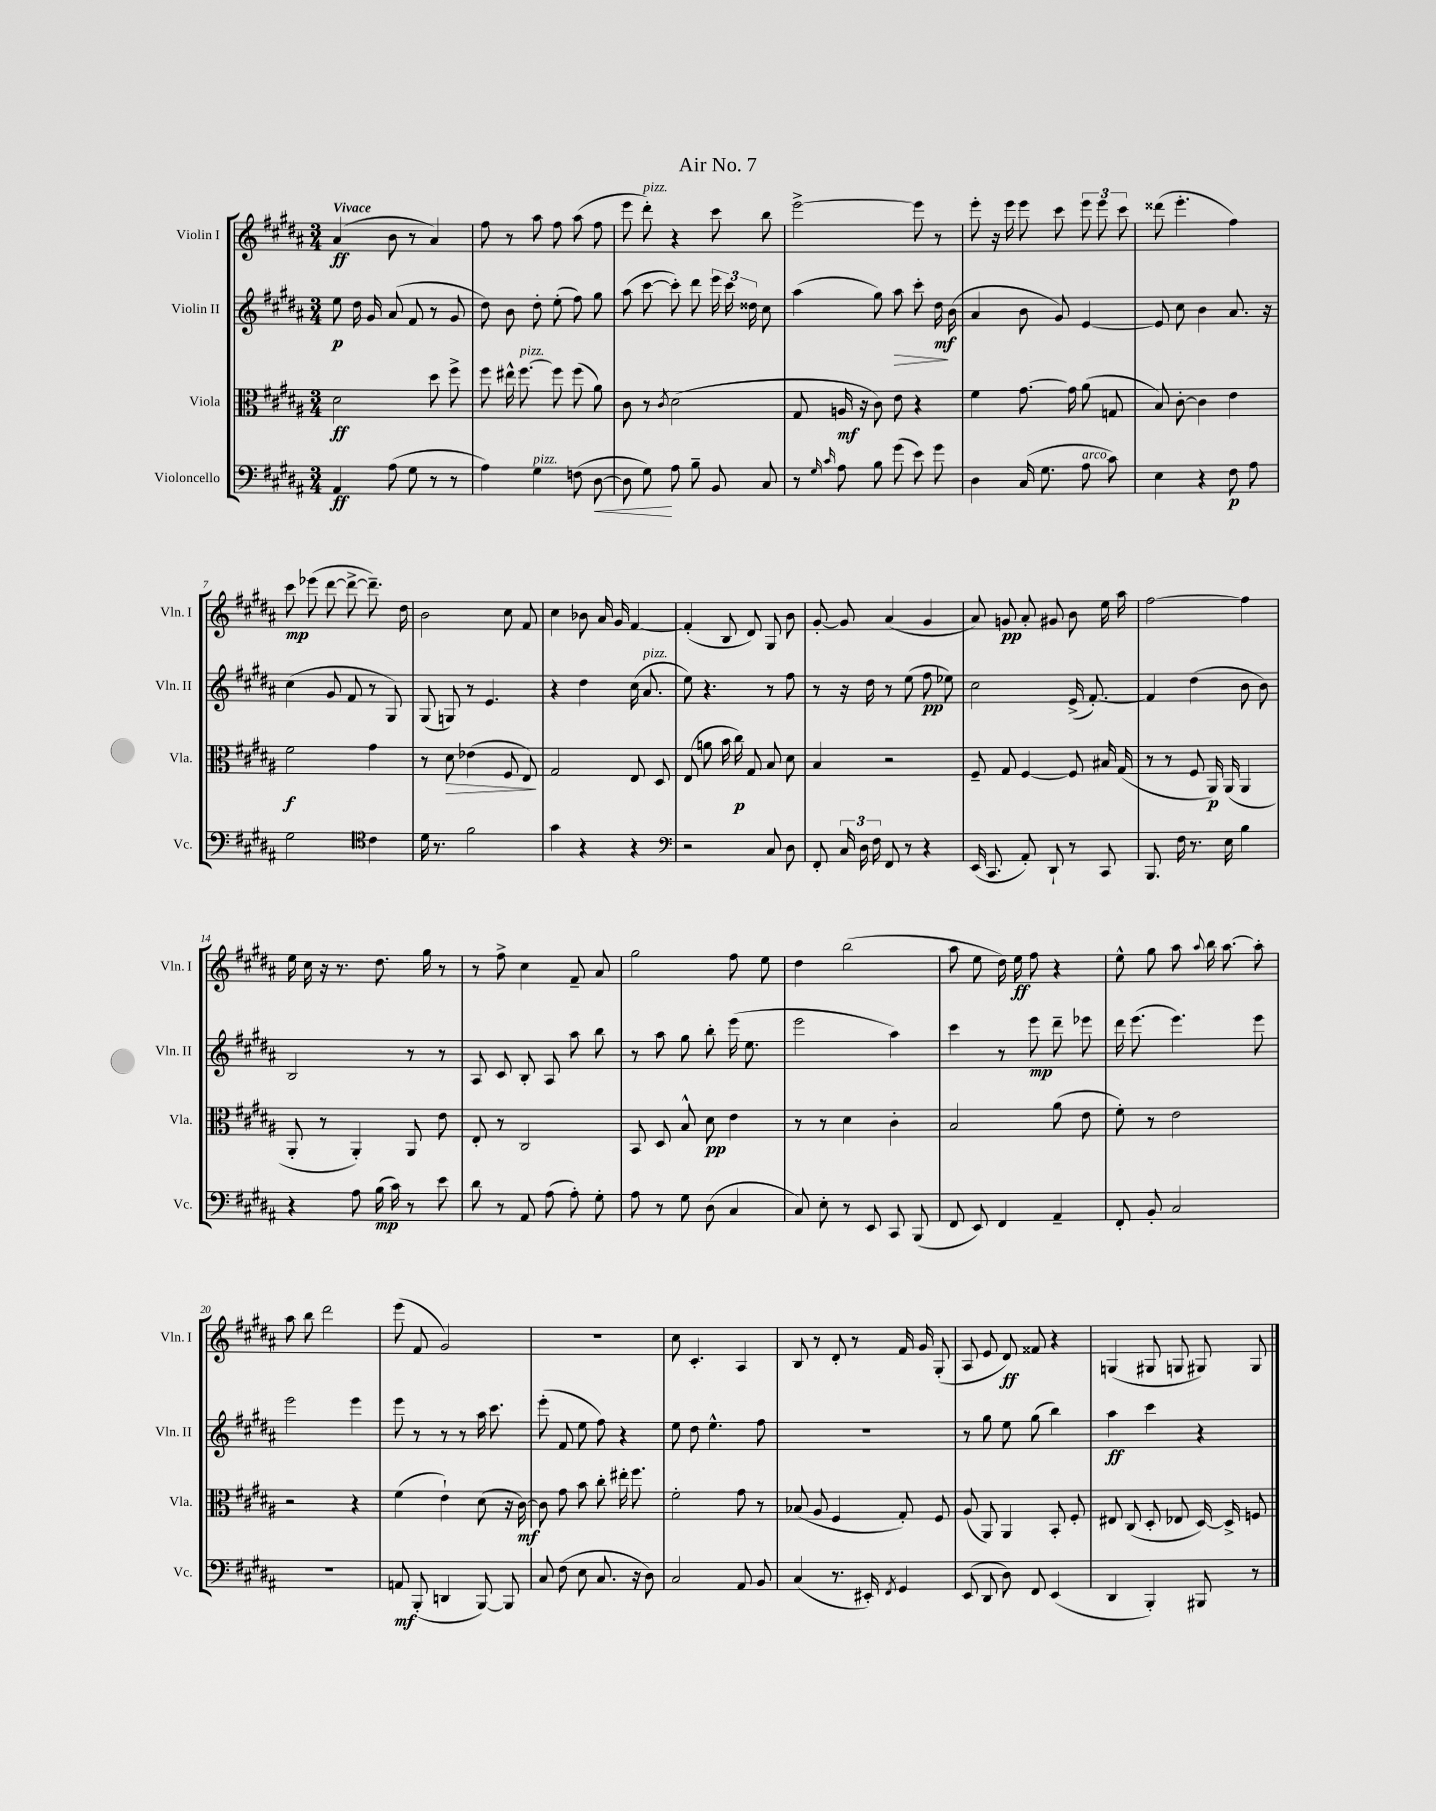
\header { title = "Air No. 7" }
<<
\new StaffGroup <<
\new Staff = "s0" \with { instrumentName = "Violin I" shortInstrumentName = "Vln. I" } {
    \clef treble \key b \major \numericTimeSignature \time 3/4 \tempo "Vivace"
    \autoBeamOff ais'4\ff( b'8 r8 ais'4) |
    fis''8 r8 ais''8 fis''8 ais''8( fis''8 |
    e'''8 dis'''8-.^\markup { \italic "pizz." }) r4 cis'''8 b''8 |
    e'''2~-> e'''8 r8 |
    e'''8-. r16 e'''16 e'''8 cis'''8 \tuplet 3/2 { e'''8 e'''8 cis'''8 } |
    disis'''8( e'''4.-. fis''4) |
    cis'''8\mp ees'''8( dis'''8~ dis'''8~-> dis'''8.--) dis''16 |
    b'2 cis''8 fis'8 |
    cis''4 bes'8 ais'16 gis'16 fis'4~ |
    fis'4-.( b8 dis'8) gis8 b'8 |
    gis'8~-. gis'8 ais'4( gis'4 |
    ais'8) g'8\pp ais'8-. gis'8 b'8 e''16 ais''16 |
    fis''2~ fis''4 |
    e''16 cis''16 r16 r8. dis''8. gis''16 r8 |
    r8 fis''8-> cis''4 fis'8-- ais'8 |
    gis''2 fis''8 e''8 |
    dis''4 b''2( |
    ais''8 e''8 dis''16) e''16\ff fis''8 r4 |
    e''8-^ gis''8 ais''8 \appoggiatura { ais''8 } b''16 ais''8.~ ais''8-. |
    ais''8 b''8 dis'''2 |
    e'''8( fis'8 gis'2) |
    R2. |
    cis''8 cis'4.-. ais4 |
    b8 r8 dis'8-. r8 fis'16 gis'16 gis8-.( |
    ais8 e'8 dis'8\ff) fisis'8 r4 |
    g4( gis8 g8 gis8) gis8 \bar "|." |
}
\new Staff = "s1" \with { instrumentName = "Violin II" shortInstrumentName = "Vln. II" } {
    \clef treble \key b \major \numericTimeSignature \time 3/4
    \autoBeamOff e''8\p dis''16 gis'16 ais'8( fis'8 r8 gis'8 |
    dis''8) b'8 dis''8-. e''8-.( fis''8) gis''8 |
    ais''8( cis'''8~ cis'''8-.) dis'''8 \tuplet 3/2 { e'''16 cis'''16 disis''16 } cis''8 |
    ais''4( gis''8) ais''8\> cis'''8-. dis''16\mf\! b'16( |
    ais'4 b'8 gis'8) e'4~ |
    e'8 cis''8 b'4 ais'8. r16 |
    cis''4( gis'8 fis'8 r8 gis8) |
    gis8( g8) r8 e'4. |
    r4 dis''4 cis''16( ais'8.^\markup { \italic "pizz." } |
    e''8) r4. r8 fis''8 |
    r8 r16 dis''16 r8 e''8( fis''8\pp ees''8) |
    cis''2 e'16->( fis'8.~-.) |
    fis'4 dis''4( b'8 b'8) |
    b2 r8 r8 |
    ais8 cis'8 b8-. ais8 ais''8 b''8 |
    r8 ais''8 gis''8 b''8-. e'''16( e''8. |
    e'''2 ais''4) |
    cis'''4 r8 e'''8\mp dis'''8-- ees'''8 |
    dis'''16 e'''8.( e'''4.) e'''8 |
    e'''2 e'''4 |
    e'''8 r8 r8 r8 ais''16 cis'''8. |
    e'''8-.( fis'8 e''8 fis''8) r4 |
    e''8 dis''8 e''4.-^ fis''8 |
    R2. |
    r8 gis''8 e''8 gis''8( b''4) |
    ais''4\ff cis'''4 r4 \bar "|." |
}
\new Staff = "s2" \with { instrumentName = "Viola" shortInstrumentName = "Vla." } {
    \clef alto \key b \major \numericTimeSignature \time 3/4
    \autoBeamOff dis'2\ff dis''8 fis''8-> |
    fis''8 eis''16-^ fis''8.~^\markup { \italic "pizz." } fis''8 fis''8( ais'8) |
    cis'8 r8 \acciaccatura { cis'8 } dis'2( |
    gis8 a16\mf r16 cis'8) e'8 r4 |
    fis'4 gis'8.~ gis'16 ais'8( g8 |
    b8) cis'8~-. cis'4 e'4 |
    fis'2\f gis'4 |
    r8 dis'8\> ees'4( fis8 e8\!) |
    gis2 e8 dis8 |
    e8( a'8 b'16 cis''16\p) gis8 b8 dis'8 |
    b4 r2 |
    fis8-- gis8 fis4~ fis8 bis16 gis16( |
    r8 r8 fis8 ais,16\p) ais,16( ais,4 |
    ais,8-. r8 ais,4-.) ais,8 e'8 |
    e8-. r8 cis2 |
    b,8 dis8 b8-^ dis'8\pp e'4 |
    r8 r8 dis'4 cis'4-. |
    b2 ais'8( e'8 |
    fis'8-.) r8 e'2 |
    r2 r4 |
    fis'4( e'4-!) dis'8( r16 cis'16~\mf) |
    cis'8 gis'8 b'8 cis''8-. eis''16-. fis''8. |
    fis'2-. gis'8 r8 |
    bes8( ais8 fis4 gis8-.) fis8 |
    ais8( ais,8) ais,4 b,8-. fis8-. |
    eis8 cis8( dis8-. ees8 dis16~) dis16-> f8 \bar "|." |
}
\new Staff = "s3" \with { instrumentName = "Violoncello" shortInstrumentName = "Vc." } {
    \clef bass \key b \major \numericTimeSignature \time 3/4
    \autoBeamOff ais,4\ff ais8( gis8 r8 r8 |
    ais4) gis4^\markup { \italic "pizz." } f8( dis8~\< |
    dis8 gis8\!) ais8 b8-- b,8 cis8 |
    r8 \grace { gis16 cis'16 } ais8 b8 gis'8( e'8) gis'8 |
    dis4 cis16( gis8. ais8^\markup { \italic "arco" } cis'8) |
    e4 r4 fis8\p ais8 |
    gis2 \clef tenor cis'4 |
    dis'16 r8. fis'2 |
    gis'4 r4 r4 |
    \clef bass r2 cis8 dis8 |
    fis,8-. \tuplet 3/2 { cis16 dis16 fis16 } fis,8 r8 r4 |
    e,16( cis,8. ais,8-.) dis,8-! r8 cis,8 |
    b,,8. fis16 r8. e16 b4 |
    r4 ais8 b16\mp( cis'16) r8 e'8 |
    dis'8 r8 ais,8 ais8( ais8-.) gis8-. |
    ais8 r8 gis8 dis8( cis4 |
    cis8) e8-. r8 e,8 cis,8 b,,8( |
    fis,8 e,8) fis,4 ais,4-- |
    fis,8-. b,8-. cis2 |
    R2. |
    a,8\mf b,,8-.( d,4 b,,8~) b,,8 |
    cis8 fis8( e8 cis8. r16 dis8) |
    cis2 ais,8 b,8 |
    cis4( r8. eis,16-.) \acciaccatura { fis,8 } gis,4 |
    e,8( dis,8 dis8) fis,8 e,4( |
    dis,4 b,,4-.) bis,,8 r8 \bar "|." |
}
>>
>>
